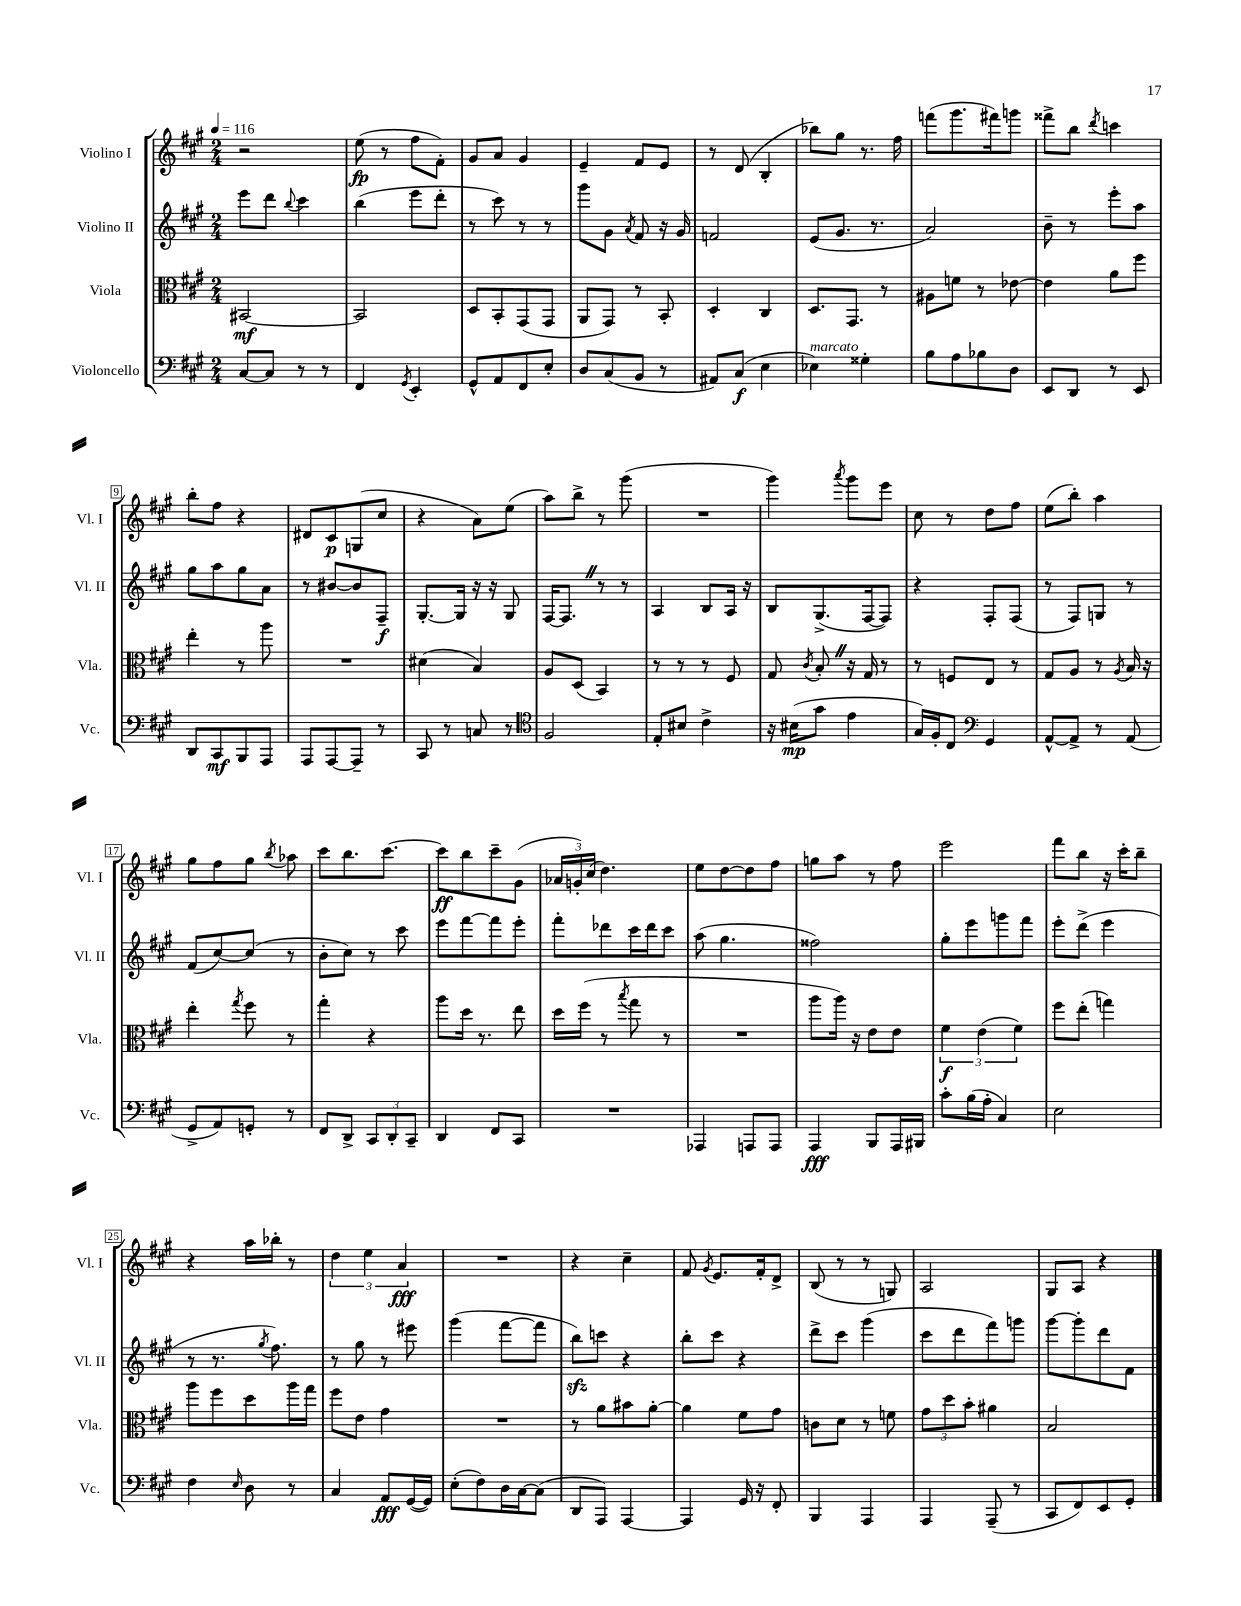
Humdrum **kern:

**kern	**kern	**kern	**kern
*staff4	*staff3	*staff2	*staff1
*clefF4	*clefC3	*clefG2	*clefG2
*k[f#c#g#]	*k[f#c#g#]	*k[f#c#g#]	*k[f#c#g#]
*M2/4	*M2/4	*M2/4	*M2/4
*MM116	*MM116	*MM116	*MM116
[8C#	[2BB#	8eee	2r
8C#]	.	8ddd	.
.	.	8qqbb	.
8r	.	4ccc#	.
8r	.	.	.
=	=	=	=
4FF#	2BB#]	(4bb	(8ee
.	.	.	8r
8qGG#	.	.	.
4EE'	.	8eee	8ff#
.	.	8ddd'	8f#')
=	=	=	=
8GG#^^	8D	8r	8g#
8AA	8BB'	8ccc#)	8a
8FF#	(8GG#	8r	4g#
8E'	8GG#	8r	.
=	=	=	=
8D	8AA	8ggg#	4e~
(8C#	8GG#)	8g#	.
.	.	8qa	.
8BB	8r	8f#	8f#
8r	8BB'	16r	8e
.	.	16g#	.
=	=	=	=
8AA#)	4D'	2f	8r
(8C#	.	.	(8d
4E	4C#	.	4B'
=	=	=	=
4E-)	8.D	(8e	8bb-)
.	.	8.g#	8gg#
.	8.GG#	.	.
4G##'	.	.	8.r
.	.	8.r	.
.	8r	.	.
.	.	.	16ff#
=	=	=	=
8B	8A#	2a)	(8fff
8A	8f	.	8.ggg#
8B-	8r	.	.
.	.	.	16fff#)
8D	[8e-	.	8ggg
=	=	=	=
8EE	4e-]	8b~	8fff##^
8DD	.	8r	8bb
.	.	.	8qddd
8r	8a	8eee'	4ccc
8EE	8ff#	8aa	.
=	=	=	=
8DD	4ee'	8gg#	8bb'
8CC#	.	8aa	8ff#
8BBB	8r	8gg#	4r
8AAA	8aa	8a	.
=	=	=	=
8AAA	2r	8r	8d#
[8AAA	.	[8b#	8c#
8AAA~]	.	8b#]	(8G
8r	.	8F#~	8cc#
=	=	=	=
8CC#	(4d#	[8.G#'	4r
8r	.	.	.
.	.	16G#]	.
8C	4B)	16r	8a)
.	.	16r	.
8r	.	8G#	(8ee
=	=	=	=
*clefC4	*	*	*
2F#	8A	[16F#	8aa)
.	.	8.F#]	.
.	(8D	.	8bb^
.	4BB)	8r	8r
.	.	8r	(8ggg#
=	=	=	=
8E'	8r	4A	2r
8B#	8r	.	.
4c#^	8r	8B	.
.	8F#	16A	.
.	.	16r	.
=	=	=	=
16r	8G#	8B	4ggg#)
(16B#	.	.	.
.	8qc#	.	.
8g#	8B'	(8.G#^	.
.	.	.	8qaaa
4e	16r	.	8ggg#
.	16G#	[16F#	.
.	8r	8F#])	8eee
=	=	=	=
16G#)	8r	4r	8cc#
16F#'	.	.	.
8C#	8F	.	8r
*clefF4	*	*	*
4GG#	8E	8F#'	8dd
.	8r	(8F#	8ff#
=	=	=	=
[8AA^^	8G#	8r	(8ee
8AA^]	8A	8F#)	8bb')
8r	8r	8G	4aa
.	8qA	.	.
(8AA	16B	8r	.
.	16r	.	.
=	=	=	=
8GG#^	4ee'	(8f#	8gg#
8AA)	.	[8cc#)	8ff#
.	8qgg#	.	.
8GG'	8ff#	(8cc#]	8gg#
.	.	.	8qbb
8r	8r	8r	8aa-
=	=	=	=
8FF#	4gg#'	8b'	8ccc#
8DD^	.	8cc#)	8.bb
12CC#	4r	8r	.
.	.	.	[8.ccc#
12DD'	.	.	.
.	.	8ccc#	.
12CC#~	.	.	.
=	=	=	=
4DD	8aa	8eee	8ccc#]
.	16dd	[8fff#	8bb
.	8.r	.	.
8FF#	.	8fff#]	8ccc#~
8CC#	8ee	8eee'	(8g#
=	=	=	=
2r	16dd	8fff#'	24a-
.	.	.	24g')
.	(16ff#	.	.
.	.	.	(24cc#
.	8r	8ddd-	4.dd)
.	8qbb	.	.
.	8gg#	16ccc#	.
.	.	16ddd-	.
.	8r	8ccc#	.
=	=	=	=
4AAA-	2r	(8aa	8ee
.	.	4.gg#	[8dd
8AAA	.	.	8dd]
8AAA	.	.	8ff#
=	=	=	=
4AAA	8aa	2ff##)	8gg
.	16aa)	.	8aa
.	16r	.	.
8BBB	8e	.	8r
16AAA	8e	.	8ff#
16BBB#	.	.	.
=	=	=	=
8c#'	6f#	8gg#'	2eee
(16B	.	8eee	.
.	(6e	.	.
16A'	.	.	.
4C#)	.	8ggg	.
.	6f#)	.	.
.	.	8fff#	.
=	=	=	=
2E	8ff#	8eee'	8fff#
.	(8ee'	(8ddd^	8bb
.	4gg)	4eee	16r
.	.	.	16ccc#'
.	.	.	8bb~
=	=	=	=
4F#	8aa	8r	4r
.	8ff#	8.r	.
16qqE	.	.	.
8D	8dd	.	16aa
.	.	8qgg#	.
.	.	8.ff#)	16bb-'
8r	16aa	.	8r
.	16gg#	.	.
=	=	=	=
4C#	8ff#	8r	6dd
.	8e	8gg#	.
.	.	.	6ee
8AA	4g#	8r	.
.	.	.	6a
([16GG#	.	8eee#	.
16GG#])	.	.	.
=	=	=	=
(8E'	2r	(4ggg#	2r
8F#)	.	.	.
16D	.	[8fff#	.
[16C#	.	.	.
(8C#]	.	8fff#]	.
=	=	=	=
8DD	8r	8bb)	4r
8AAA)	8a	8ccc	.
[4AAA	8b#	4r	4cc#~
.	[8a'	.	.
=	=	=	=
4AAA]	4a]	8bb'	8f#
.	.	.	8qg#
.	.	8ccc#	8.e
16GG#	8f#	4r	.
16r	.	.	16f#'
8FF#'	8g#	.	8d^
=	=	=	=
4BBB	8c	8ddd^	(8B
.	8d	8ccc#	8r
4AAA	8r	(4ggg#	8r
.	8f	.	8G)
=	=	=	=
4AAA	12g#	8ccc#	2A
.	12dd	.	.
.	.	8ddd	.
.	12b'	.	.
(8AAA~	4a#	8fff#)	.
8r	.	8ggg	.
=	=	=	=
8CC#	2B	[8ggg#	8G#
8FF#)	.	8ggg#']	8A
8EE	.	8ddd	4r
8GG#'	.	8f#	.
==	==	==	==
*-	*-	*-	*-
